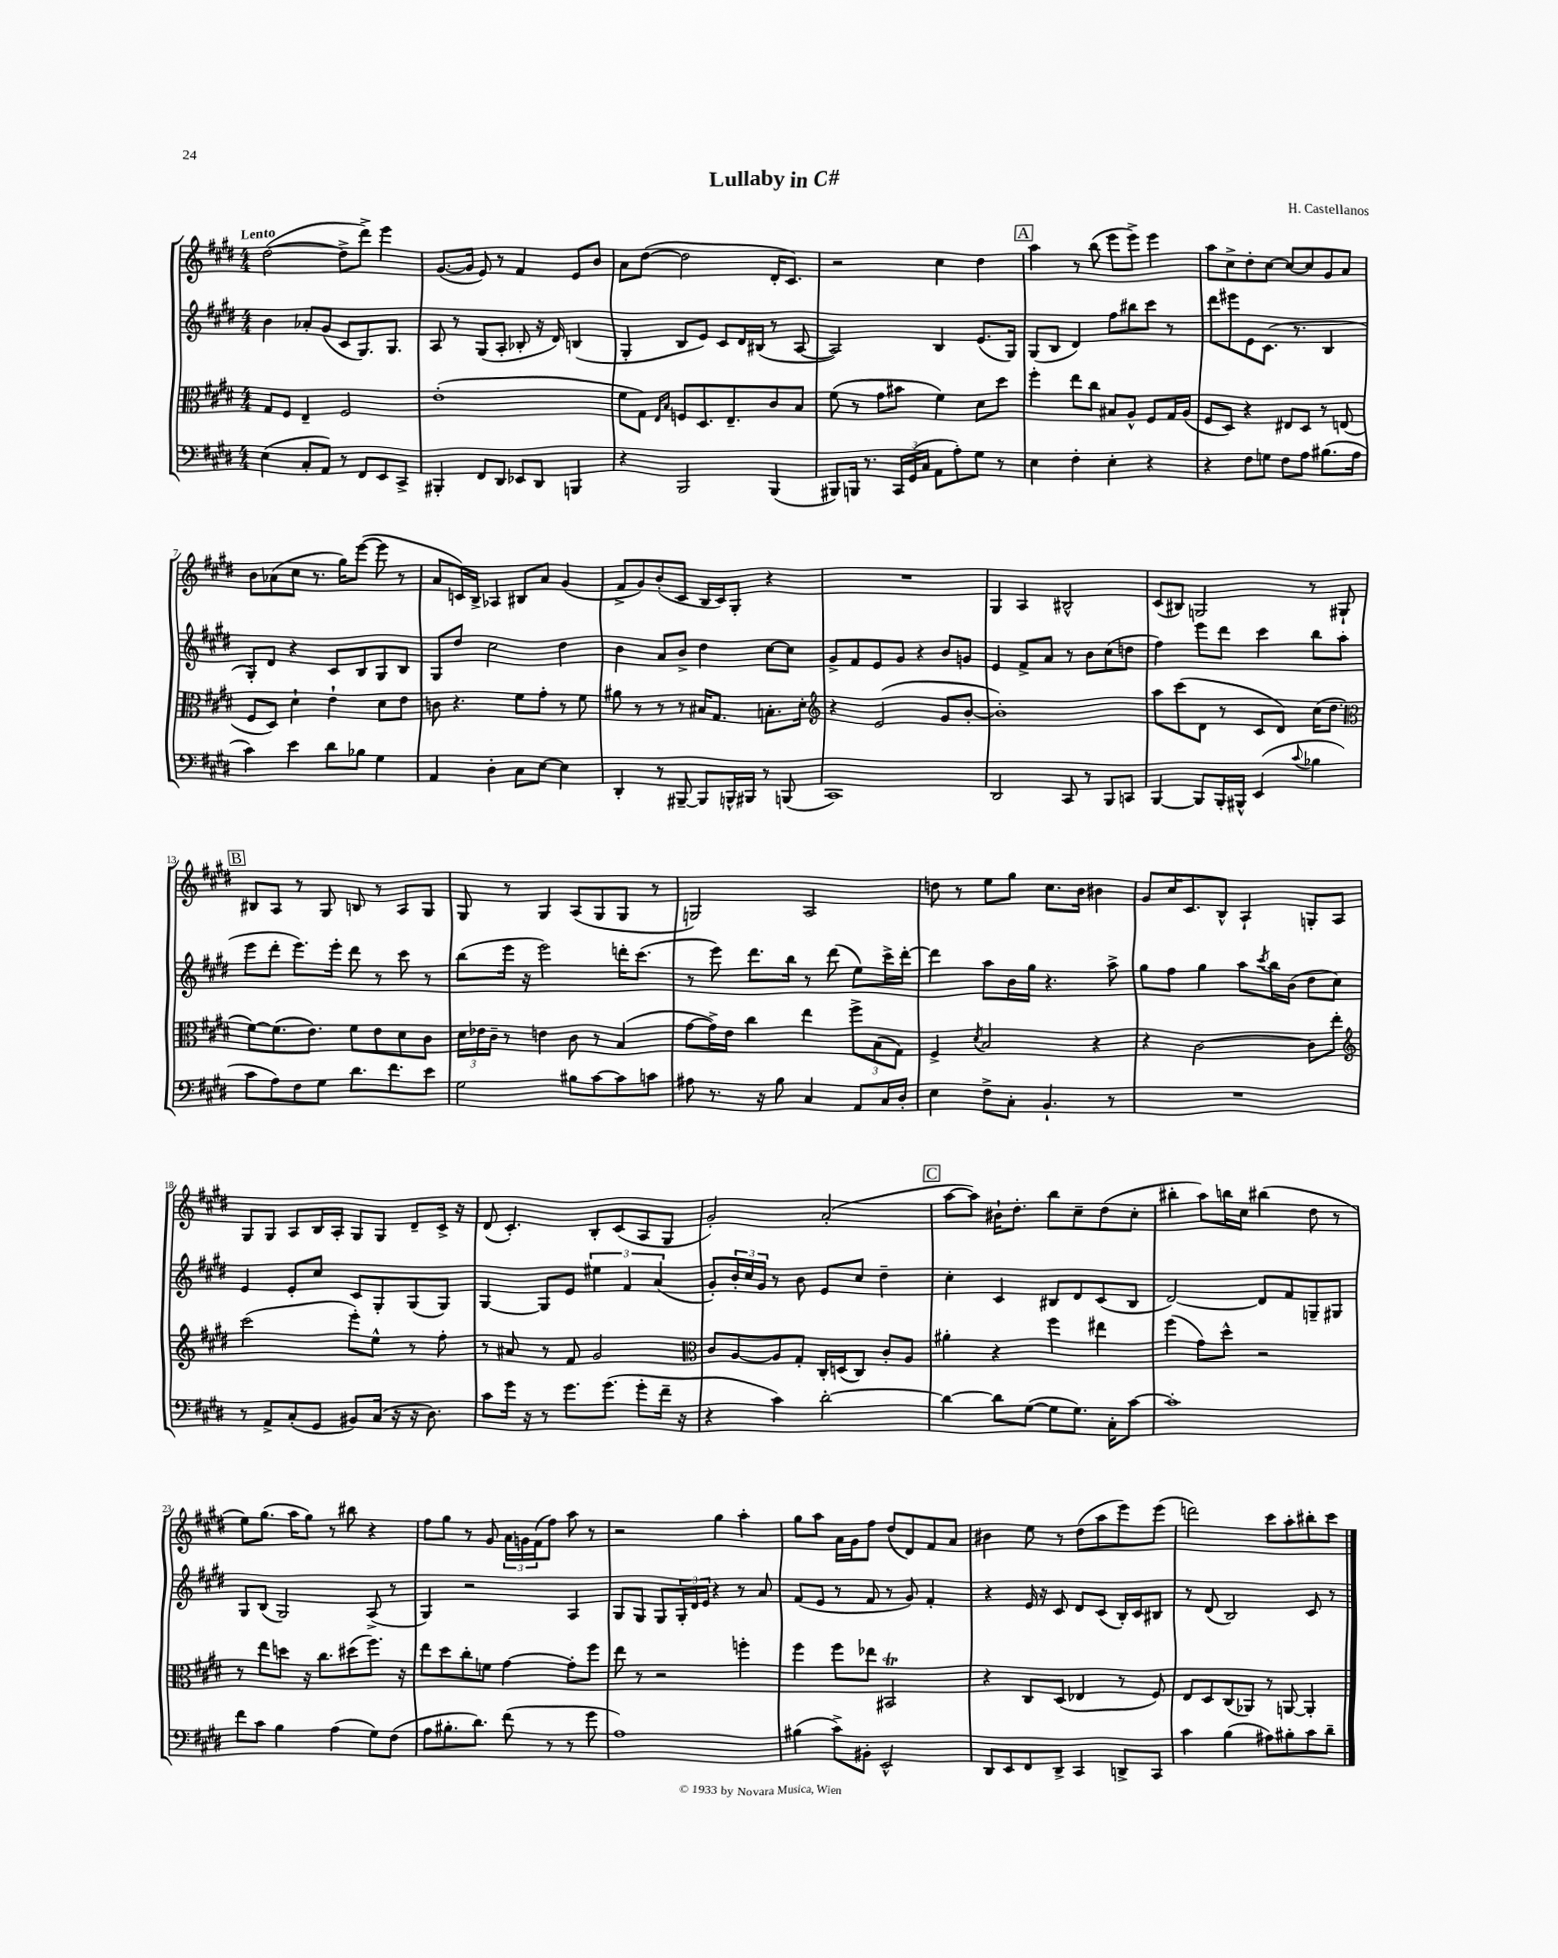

**kern	**kern	**kern	**kern
*part4	*part3	*part2	*part1
*staff4	*staff3	*staff2	*staff1
*clefF4	*clefC3	*clefG2	*clefG2
*k[f#c#g#d#]	*k[f#c#g#d#]	*k[f#c#g#d#]	*k[f#c#g#d#]
*M4/4	*M4/4	*M4/4	*M4/4
=1	=1	=1	=1
!	!	!	!LO:TX:a:B:t=Lento
(4E\	8G#/L	4b\	([2dd#\
.	8F#/J	.	.
8C#'/L	4E~/	8a-X'/L	.
8AA/J)	.	(8g#/J	.
8r	2F#/	8c#/L	8dd#^\L]
8FF#/L	.	8.G#/)	8ddd#^\J)
8EE/	.	.	4eee\
.	.	8.G#/J	.
8CC#^/J	.	.	.
=2	=2	=2	=2
4BBB#X'/	(1e'	8A/	([8.g#/L
.	.	8r	.
.	.	.	16g#/Jk]
8FF#/L	.	(8G#/L	8e/)
8DD#/J	.	8A'/J	8r
8EE-X/L	.	8B-X'/	4f#/
8DD#/J	.	16r	.
.	.	16d#/)	.
4BBBn/	.	(4Bn/	8e/L
.	.	.	8b/J
=3	=3	=3	=3
4r	8f#\L	4G#'/	8a\L
.	8G#\J)	.	([8dd#\J
.	16qqE/LL	.	.
.	16qqB/JJ	.	.
2BBB/	8Fn/L	8B/L	2dd#\]
.	8.D#/	8e/J)	.
.	.	8c#/L	.
.	8.E~/	.	.
.	.	16d#/L	.
.	.	(16B#X/JJ	.
(4BBB/	8c#/	8r	16d#'/KL
.	.	.	8.c#/J)
.	8B/J	[8A/	.
=4	=4	=4	=4
8BBB#X/L)	(8f#\	2A/])	2r
16BBBn/Jk	8r	.	.
8.r	.	.	.
.	8g#\L	.	.
24CC#/LL	8b#X\J	.	.
(24GG#/	.	.	.
24C#/JJ	.	.	.
8AA\L	4f#\)	4B/	4cc#\
8A'\)	.	.	.
8G#\J	8d#\L	(8.e/L	4dd#\
8r	8dd#\J	.	.
.	.	16G#/Jk)	.
!!LO:REH:place=s1:t=A
=5	=5	=5	=5
4E\	4ff#'\	(8G#/L	4aa\
.	.	8B/J	.
4F#'\	8ee\L	4d#/)	8r
.	8cc#\J	.	(8bb\
4E'\	8B#X/L	8ff#\L	8eee\L
.	8A^^/J	8bb#X\	8eee^\J)
4r	8F#/L	8ccc#\J	4eee\
.	16G#/L	8r	.
.	(16A/JJ	.	.
=6	=6	=6	=6
4r	8F#/L	8ddd#\L	8aa\L
.	8D#/J)	8eee#X\	8cc#^\
8F#\L	4r	8e\	8dd#'\
8Gn\J	.	(8.c#\J	[8cc#\J
8F#\L	8E#X/L	.	8cc#/L_
.	.	8.r	.
8A\J	8D#/J	.	8cc#/]
(8.B#X\L	8r	4B/	8g#/
.	(8En/	.	8a/J
16A\Jk	.	.	.
!!LO:LB:g=z
=7	=7	=7	=7
4c#\)	8F#/L	8G#'/L)	8b\L
.	8D#/J)	8d#/J	(8a-X\
4e\	4d#`\	4r	8cc#\J
.	.	.	8.r
8d#\L	4e`\	8c#/L	.
.	.	.	16gg#\KL)
8B-X\J	.	8B/	([8eee\J
4G#\	8d#\L	8G#/	8eee\]
.	8e\J	8B/J	8r
=8	=8	=8	=8
4AA/	8cn\	8G#/L	8a/L
.	4.r	8dd#/J	16cn/L)
.	.	.	16B^/JJ
4D#'\	.	2cc#\	4A-X/
8C#\L	8f#\L	.	8B#X/L
[8E\J	8g#'\J	.	8a/J
4E\]	8r	4dd#\	(4g#/
.	8f#\	.	.
=9	=9	=9	=9
4DD#'/	8a#X\	4b\	8f#^/L
.	8r	.	8g#/)
8r	8r	8a/L	(8b'/
[8BBB#X~/	8r	8b^/J	8c#/J
8BBB#/L]	16B#X/KL	4dd#\	16B/LL
.	8.G#/J	.	16c#/J)
16BBBn^^/L	.	.	8G#'/J
16BBB#X/JJ	.	.	.
8r	8.Bn'\L	[8cc#\L	4r
(8BBBn/	.	8cc#\J]	.
.	16d#'\Jk	.	.
=10	=10	=10	=10
*	*clefG2	*	*
1CC#)	4r	8g#^/L	1r
.	.	8f#/	.
.	(2e/	8e/	.
.	.	8g#/J	.
.	.	4r	.
.	8g#/L	8b/L	.
.	[8b'/J	8gn/J	.
=11	=11	=11	=11
2DD#/	1b'])	4e/	4G#/
.	.	8f#^/L	4A/
.	.	8a/J	.
8CC#/	.	8r	2B#X^^/
8r	.	8b\L	.
8BBB/L	.	(8cc#\	.
8CCn/J	.	8ddn\J	.
=12	=12	=12	=12
[4BBB/	8aa\L	4ff#\)	(8c#/L
.	(8ccc#\	.	8B#X/J)
8BBB/L]	8d#\J	8eee\L	2Gn/
16BBB'/L	8r	8ddd#\J	.
16BBB#X^^/JJ	.	.	.
(4EE/	8c#/L	4ccc#\	.
.	8d#/J)	.	.
8qqc#/	.	.	.
4B-X\	(16cc#\KL	8bb\L	8r
.	8.dd#\J	.	.
.	.	(8aa\J	8G#X`/
!!LO:LB:g=z
!!LO:REH:place=s1:t=B
=13	=13	=13	=13
*	*clefC3	*	*
8c#\L	[8f#\L)	8eee\L	8B#X/L
8A\)	(8.f#\]	8ddd#'\J	8A/J
8F#\	.	8.eee\L)	8r
.	8.e\J)	.	.
8G#\J	.	.	8G#/
.	.	16eee'\Jk	.
8.d#\L	8f#\L	8ddd#\	8Bn/
.	8e\	8r	8r
8.f#\	.	.	.
.	8d#\	8ccc#\	8A/L
8e\J	8c#\J	8r	8G#/J
=14	=14	=14	=14
2G#\	24d#\LL	(8bb\L	8G#/
.	24e-X\	.	.
.	24c#~\JJ	.	.
.	8r	16eee\Jk	8r
.	.	16r	.
.	4en\	2eee\)	4G#/
8B#X\L	8c#\	.	(8A/L
[8c#\	8r	.	8G#/
8c#\]	(4B/	16dddn'\KL	8G#/J
.	.	(8.ccc#\J	.
8cn\J	.	.	8r
=15	=15	=15	=15
8A#X\	[8g#\L	8r	2Gn/)
8.r	16g#^\L])	8eee\)	.
.	16e\JJ	.	.
.	4cc#\	8.ddd#\L	.
16r	.	.	.
8B\	.	.	.
.	.	16bb\Jk	.
4C#/	4ee\	8r	2A/
.	.	(8ddd#\	.
8AA/L	12ff#^\L	8ee\L)	.
.	(12B\	.	.
16C#/L	.	16ccc#^\L	.
.	12G#\J)	.	.
16D#'/JJ	.	[16ddd#'\JJ	.
=16	=16	=16	=16
4E\	4F#^/	4ddd#\]	8ddn\
.	.	.	8r
.	8qd#/	.	.
8F#^\L	2B/	8aa\L	8ee\L
8C#'\J	.	16b\L	8gg#\J
.	.	16gg#\JJ	.
4.BB`/	.	4.r	8.cc#\L
.	.	.	16b\Jk
.	4r	.	4b#X\
8r	.	8aa^\	.
=17	=17	=17	=17
1r	4r	8gg#\L	8g#/L
.	.	8ff#\J	16cc#/K
.	.	.	8.c#/
.	[2c#\	4gg#\	.
.	.	.	8B^^/J
.	.	8aa\L	4A`/
.	.	8qccc#/	.
.	.	16bb\L	.
.	.	(16b\JJ	.
.	8c#\L]	8dd#\L	8Gn'/L
.	8ee'\J	8cc#\J)	8A/J
!!LO:LB:g=z
=18	=18	=18	=18
*	*clefG2	*	*
8r	(2ccc#\	4e/	8G#/L
8AA^/L	.	.	8G#/J
(8C#'/	.	8e'/L	8A/L
8GG#/J	.	8cc#/J	16B/L
.	.	.	16A'/JJ
8BB#X/L)	8eee'\L)	8c#/L	8G#/L
(16C#/Jk	8ee^^\J	8G#'/	8G#/J
16r	.	.	.
16r	8r	(8G#/	8d#~/L
8.D#\)	.	.	.
.	8ff#'\	8G#/J)	16c#^/Jk
.	.	.	16r
=19	=19	=19	=19
8c#\L	8r	[4G#/	(8d#/
16g#\Jk	8a#X/	.	4.c#'/)
16r	.	.	.
8r	8r	8G#/L]	.
8.g#\L	8f#/	8e/J	.
.	2g#/	6ee#X\	8B'/L
(8.g#\J	.	.	.
.	.	.	(8c#/
.	.	6f#/	.
8g#'\L	.	.	8A/
.	.	(6a/	.
16f#~\Jk	.	.	8G#/J
16r	.	.	.
=20	=20	=20	=20
*	*clefC3	*	*
4r	8c#/L	8g#'/L)	2g#'/)
.	[8A/	24b'/L	.
.	.	24cc#/	.
.	.	24g#/JJ	.
4c#\)	8A/]	8r	.
.	8G#'/J	8b\	.
[2d#'\	16C#'/LL	8e/L	(2a'/
.	(16Dn/J	.	.
.	8C#/J)	8cc#/J	.
.	8c#'/L	4dd#~\	.
.	8A/J	.	.
!!LO:REH:place=s1:t=C
=21	=21	=21	=21
4d#\_	4a#X'\	4cc#'\	[8aa\L
.	.	.	8aa\J])
8d#\L]	4r	4c#/	16b#X`\KL
.	.	.	8.dd#'\J
([8G#\J	.	.	.
8G#\L]	4ff#\	8B#X/L	8bb\L
8.G#\J)	.	8d#/	8cc#~\
.	4ee#X\	(8c#/	(8dd#\
16C#'\KL	.	.	.
[8c#\J	.	8B#/J	8cc#'\J
=22	=22	=22	=22
1c#']	(4ff#\	[2d#/)	4bb#X'\
.	8g#\L)	.	8aa\L)
.	8dd#^^\J	.	16bbn\L
.	.	.	16cc#\JJ
.	2r	8d#/L]	(4bb#X\
.	.	8f#/	.
.	.	8Gn~/	8dd#\
.	.	8G#X/J	8r
!!LO:LB:g=z
=23	=23	=23	=23
8f#\L	8r	8G#/L	8ee\L)
8c#\J	8ee\L	(8B/J	(8.gg#\J
4B\	8ddn\J	2G#/)	.
.	.	.	16aa\KL
.	16r	.	8gg#\J)
.	8.cc#\L	.	.
(4A\	.	.	8r
.	(8dd#X\	.	8bb#X\
8G#\L)	8.ff#\J)	(8A^/	4r
(8F#\J	.	8r	.
.	16r	.	.
=24	=24	=24	=24
8A\L	8ee\L	4G#/)	8ff#\L
8.B#X'\	8dd#\	.	8gg#\J
.	8cc#'\	2r	8r
8.d#\J)	.	.	.
.	8fn\J	.	8g#/
(8f#\	[4g#\	.	24a\LL
.	.	.	24gn\
.	.	.	(24f#\J
8r	.	.	8ff#\J)
8r	8g#'\L]	4A/	8aa\
8g#\	8ff#\J	.	8r
=25	=25	=25	=25
1A)	8ee\	8G#/L	2r
.	8r	8G#/J	.
.	2r	8G#/L	.
.	.	24G#'/L	.
.	.	24d#/	.
.	.	24e/JJ	.
.	.	4r	4gg#\
.	4ffn'\	8r	4aa'\
.	.	8a/	.
=26	=26	=26	=26
(4B#X\	4ff#\	(8f#/L	8gg#\L
.	.	8e/J	8aa\J
8c#^\L)	8ff#\L	8r	16a\LL
.	.	.	16g#\J
8BB#X'\J	8ee-X\J	8f#/	8ff#\J
2EE^^/	2BB#Xt/	8r	(8dd#/L
.	.	8g#/)	8d#/)
.	.	4f#'/	8f#/
.	.	.	8a/J
=27	=27	=27	=27
8DD#/L	4r	4r	4b#X\
8EE/	.	.	.
8FF#/	8C#/L	16e/	8ee\
.	.	16r	.
8DD#^/J	(8D#/J	8c#/	8r
4CC#/	4E-X/	8d#/L	(8dd#\L
.	.	(8c#/J	8aa\
8DDn^/L	8r	16B'/LL)	8eee\)
.	.	16c#/J	.
8CC#/J	8F#/)	8B#X/J	(8eee\J
=28	=28	=28	=28
4c#\	8E/L	8r	2dddn\)
.	8D#/	(8d#/	.
(4B\	(8C#/	2B/)	.
.	8AA-X/J)	.	.
8A#X\L)	8r	.	8ccc#\L
8B#X'\	[8AAn/	.	8aa'\
8c#\	4AA'/]	8c#/	8bb#X'\
8d#~\J	.	8r	8ccc#\J
==	==	==	==
*-	*-	*-	*-
